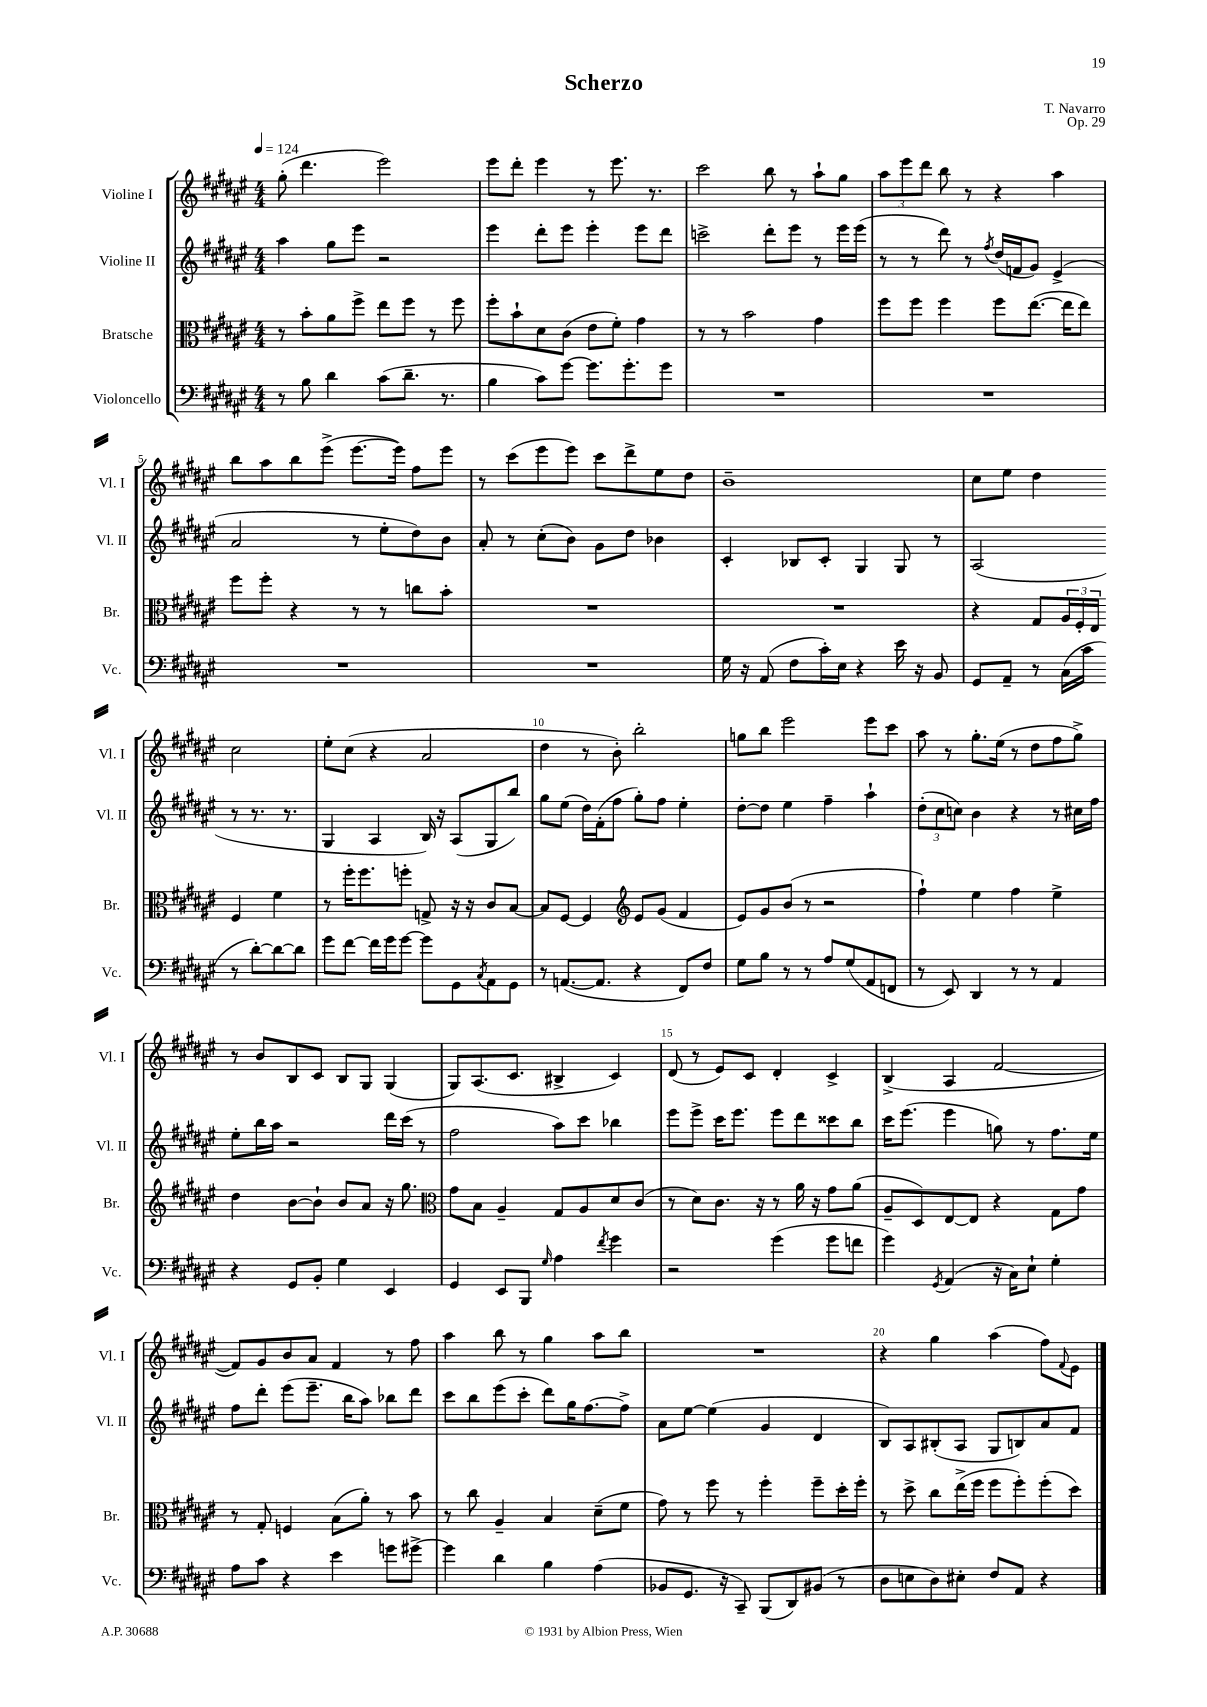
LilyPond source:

\header { title = "Scherzo" composer = "T. Navarro" opus = "Op. 29" }
<<
\new StaffGroup <<
\new Staff = "s0" \with { instrumentName = "Violine I" shortInstrumentName = "Vl. I" } {
    \clef treble \key fis \major \numericTimeSignature \time 4/4 \tempo 4 = 124
    gis''8-.( dis'''4. eis'''2) |
    eis'''8 dis'''8-. eis'''4 r8 eis'''8. r8. |
    cis'''2 b''8 r8 ais''8-! gis''8 |
    \tuplet 3/2 { ais''8 eis'''8 dis'''8 } b''8 r8 r4 ais''4 |
    b''8 ais''8 b''8 eis'''8->( eis'''8.~ eis'''16) fis''8 eis'''8 |
    r8 cis'''8( eis'''8 eis'''8) cis'''8 dis'''8-> eis''8 dis''8 |
    b'1-- |
    cis''8 eis''8 dis''4 cis''2 |
    eis''8-. cis''8( r4 ais'2 |
    dis''4 r8 b'8-.) b''2-. |
    g''8 b''8 eis'''2 eis'''8 cis'''8 |
    ais''8 r8 gis''8.-. eis''16( r8 dis''8 fis''8 gis''8->) |
    r8 b'8 b8 cis'8 b8 gis8 gis4( |
    gis8) ais8.( cis'8. bis4-> cis'4) |
    dis'8( r8 eis'8) cis'8 dis'4-. cis'4-> |
    b4->( ais4 fis'2~ |
    fis'8) gis'8 b'8 ais'8 fis'4 r8 fis''8 |
    ais''4 b''8 r8 gis''4 ais''8 b''8 |
    R1 |
    r4 gis''4 ais''4( fis''8) \appoggiatura { fis'8 } eis'8 \bar "|." |
}
\new Staff = "s1" \with { instrumentName = "Violine II" shortInstrumentName = "Vl. II" } {
    \clef treble \key fis \major \numericTimeSignature \time 4/4
    ais''4 gis''8 eis'''8 r2 |
    eis'''4 dis'''8-. eis'''8 eis'''4-. eis'''8 dis'''8 |
    c'''2-> dis'''8-. eis'''8 r8 eis'''16 eis'''16( |
    r8 r8 dis'''8) r8 \acciaccatura { fis''8 } dis''16( f'16 gis'8) eis'4->( |
    ais'2 r8 eis''8-. dis''8) b'8 |
    ais'8-. r8 cis''8-.( b'8) gis'8 dis''8 bes'4 |
    cis'4-. bes8 cis'8-. gis4 gis8 r8 |
    ais2( r8 r8. r8. |
    gis4 ais4 b16) r16 ais8( gis8 b''8) |
    gis''8 eis''8( dis''16) fis'16-.( fis''8 gis''8-.) fis''8 eis''4-. |
    dis''8~-. dis''8 eis''4 fis''4-- ais''4-! |
    \tuplet 3/2 { dis''8-.( cis''8 c''8) } b'4 r4 r8 cis''16 fis''16 |
    eis''8-. b''16 ais''16 r2 dis'''16 cis'''16( r8 |
    fis''2 ais''8) cis'''8 bes''4 |
    eis'''8 eis'''8-> cis'''16 eis'''8. eis'''8 dis'''8 cisis'''8 b''8 |
    cis'''16 eis'''8.( eis'''4 g''8) r8 fis''8. eis''16 |
    fis''8 dis'''8-. eis'''8( eis'''8.-- b''16 ais''8) bes''8 dis'''8 |
    cis'''8 b''8 eis'''8( cis'''8-. dis'''8) gis''16 fis''8.~ fis''8-> |
    ais'8 eis''8~ eis''4( gis'4 dis'4 |
    b8) ais8 bis8-.( ais8 gis8 b8) ais'8 fis'8 \bar "|." |
}
\new Staff = "s2" \with { instrumentName = "Bratsche" shortInstrumentName = "Br." } {
    \clef alto \key fis \major \numericTimeSignature \time 4/4
    r8 b'8-. ais'8 fis''8-> eis''8 fis''8 r8 fis''8 |
    fis''8-. b'8-! dis'8 cis'8( eis'8 fis'8-.) gis'4 |
    r8 r8 b'2 gis'4 |
    fis''8 fis''8 fis''4 fis''8 eis''8.~( eis''16 eis''8) |
    fis''8 fis''8-. r4 r8 r8 c''8 b'8-. |
    R1 |
    R1 |
    r4 gis8 \tuplet 3/2 { ais16 fis16-. eis16 } fis4 fis'4 |
    r8 fis''16-. fis''8. f''8-. g8-> r16 r16 cis'8 b8~ |
    b8 fis8~ fis4 \clef treble eis'8 gis'8( fis'4 |
    eis'8) gis'8 b'8( r8 r2 |
    fis''4-!) eis''4 fis''4 eis''4-> |
    dis''4 b'8~ b'8-! b'8 ais'8 r16 gis''8. |
    \clef alto gis'8 b8 ais4-- gis8 ais8 dis'8 cis'8( |
    r8 dis'8) cis'8. r16 r8 ais'16 r16 gis'8 ais'8( |
    ais8-- dis8) eis8~ eis8 r4 gis8 gis'8 |
    r8 gis8-. f4 b8( ais'8-.) r8 b'8 |
    r8 cis''8 ais4-- b4 dis'8--( fis'8 |
    gis'8) r8 fis''8 r8 fis''4-. fis''8-- dis''16-. fis''16-. |
    r8 dis''8-> cis''8 eis''16->( fis''16 fis''8 fis''8-.) fis''8-.( dis''8) \bar "|." |
}
\new Staff = "s3" \with { instrumentName = "Violoncello" shortInstrumentName = "Vc." } {
    \clef bass \key fis \major \numericTimeSignature \time 4/4
    r8 b8 dis'4 cis'8( dis'8.-- r8. |
    b4 cis'8) gis'8~ gis'8. gis'8.-. gis'8 |
    R1 |
    R1 |
    R1 |
    R1 |
    gis16 r16 ais,8( fis8 cis'16-.) eis16 r4 eis'16 r16 b,8 |
    gis,8 ais,8-- r8 cis16( cis'16 r8 dis'8~-.) dis'8~ dis'8 |
    gis'8 fis'8~ fis'16 gis'16 gis'8~ gis'8 gis,8 \acciaccatura { cis8 } ais,8 gis,8 |
    r8 a,8.~( a,8. r4 fis,8) fis8 |
    gis8 b8 r8 r8 ais8 gis8( ais,8 f,8 |
    r8 eis,8) dis,4 r8 r8 ais,4 |
    r4 gis,8 b,8-. gis4 eis,4 |
    gis,4 eis,8 b,,8 \grace { gis16 } ais4 \acciaccatura { fis'8 } gis'4 |
    r2 gis'4( gis'8 f'8 |
    gis'4) \acciaccatura { gis,8 } ais,4( r16 cis16) eis8-! gis4-. |
    ais8 cis'8 r4 eis'4 g'8 gis'8~-> |
    gis'4 dis'4 b4 ais4( |
    bes,8 gis,8. r16 cis,8--) b,,8( dis,8) bis,8( r8 |
    dis8 e8 dis8) eis8-. fis8 ais,8 r4 \bar "|." |
}
>>
>>
\layout { \context { \Score \override BarNumber.break-visibility = ##(#f #t #t) barNumberVisibility = #(every-nth-bar-number-visible 5) } }
